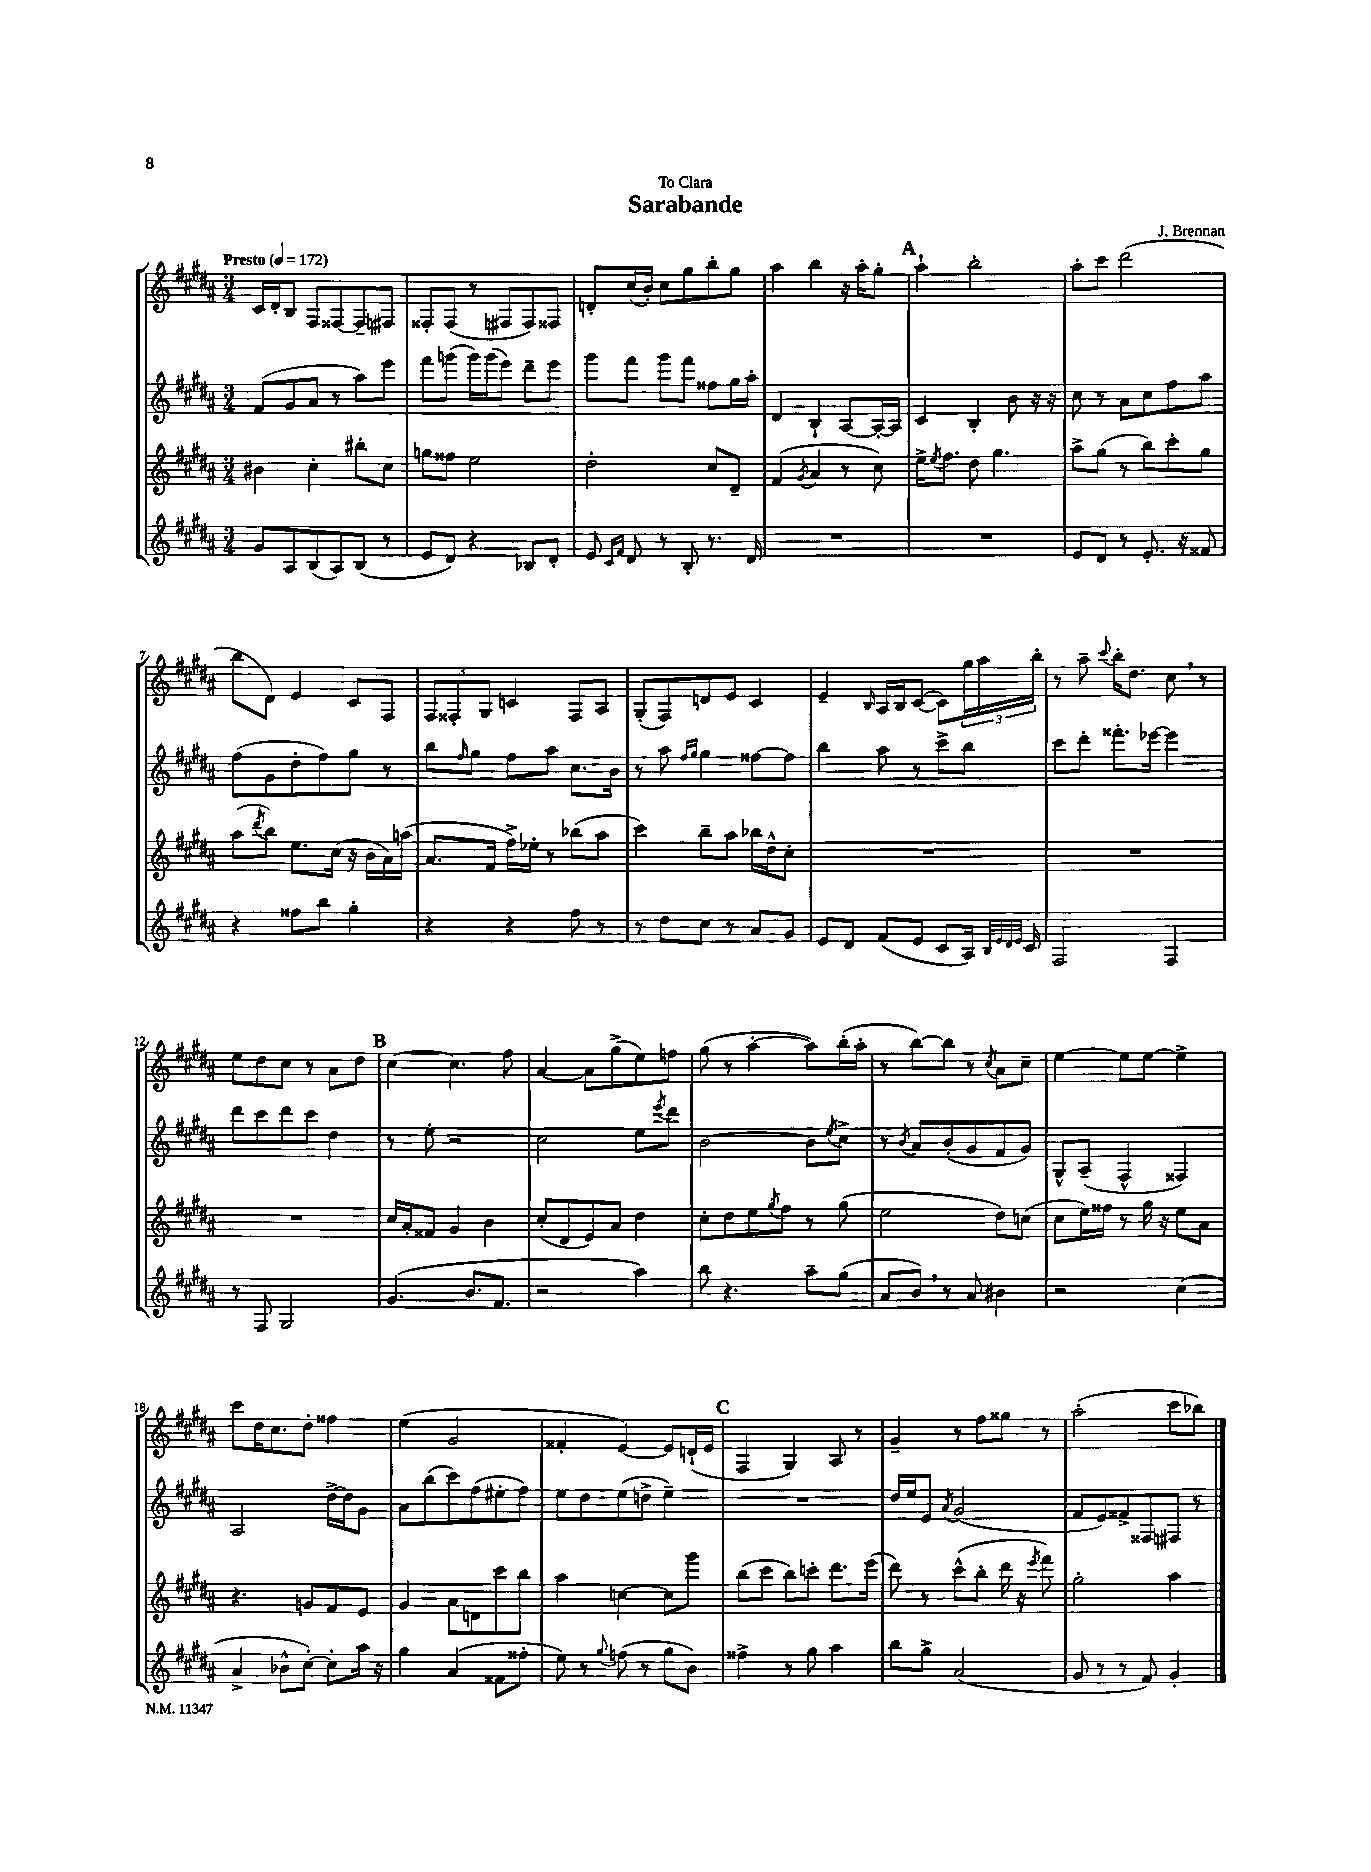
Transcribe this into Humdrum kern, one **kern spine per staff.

**kern	**kern	**kern	**kern
*part4	*part3	*part2	*part1
*staff4	*staff3	*staff2	*staff1
*clefG2	*clefG2	*clefG2	*clefG2
*k[f#c#g#d#a#]	*k[f#c#g#d#a#]	*k[f#c#g#d#a#]	*k[f#c#g#d#a#]
*M3/4	*M3/4	*M3/4	*M3/4
*MM172	*MM172	*MM172	*MM172
=1	=1	=1	=1
!	!	!	!LO:TX:a:B:t=Presto
8g#/L	4b#X\	(8f#/L	16c#/LL
.	.	.	16d#'/J
8A#/	.	8g#/	8B/J
(8B/	4cc#'\	8a#/J	8F#/L
8A#/)	.	8r	[8F##X/
(8B/J	8bb#X'\L	8aa#\L)	8F##~/]
8r	8cc#\J	8eee\J	8F#X/J
=2	=2	=2	=2
8e/L	8ggn\L	8fff#\L	8F##X'/L
8d#/J)	8ff##X\J	(8gggn\J	(8F##/J
4r	2ee\	16ggg\LL)	8r
.	.	(16ggg\J	.
.	.	8eee\J)	8F#X/L
8B-X/L	.	8ddd#~\L	8F#/)
8d#'/J	.	8eee\J	8F##X/J
=3	=3	=3	=3
8e/	2dd#'\	8ggg#\L	8dn'/L
16qqc#/LL	.	.	.
16qqf#/JJ	.	.	.
8d#/	.	8fff#\J	(16cc#/L
.	.	.	16b'/JJ)
8r	.	8ggg#\L	8cc#\L
8B'/	.	8fff#\J	8gg#\
8.r	8cc#/L	8ff##X\L	8bb'\
.	8d#~/J	16gg#\L	8gg#\J
16d#/	.	16aa#'\JJ	.
=4	=4	=4	=4
2.r	(4f#/	4d#/	4aa#\
.	8qg#/	.	.
.	4a#/	4B`/	4bb\
.	8r	[8A#/L	16r
.	.	.	16aa#'\KL
.	8cc#\)	16A#'/L_	8gg#'\J
.	.	16A#/JJ]	.
!!LO:REH:place=s1:t=A
=5	=5	=5	=5
2.r	16ee^\KL	4c#/	4aa#`\
.	8qee/	.	.
.	8.ff#\J	.	.
.	8dd#\	4B'/	2bb'\
.	4.gg#\	.	.
.	.	8b\	.
.	.	16r	.
.	.	16r	.
=6	=6	=6	=6
8e/L	8aa#^\L	8cc#\	8aa#'\L
8d#/J	(8gg#\J	8r	8ccc#\J
8r	8r	8a#\L	(2ddd#\
8.e'/	8bb\L)	8cc#\	.
.	8ccc#'\	8ff#\	.
16r	.	.	.
8f##X/	8gg#\J	8aa#\J	.
!!LO:LB:g=z
=7	=7	=7	=7
4r	(8aa#\L	(8ff#\L	8bb\L
.	8qddd#/	.	.
.	8bb\J)	8g#\	8d#\J)
8ff##X\L	8.ee\L	8dd#'\	4e/
8bb\J	.	8ff#\)	.
.	(16cc#\Jk	.	.
4gg#'\	16r	8gg#\J	8c#/L
.	16b\LL	.	.
.	16a#\)	8r	8F#/J
.	(16aan\JJ	.	.
=8	=8	=8	=8
4r	8.a#/L	8bb\L	12F#/L
.	.	.	12F##X'/
.	.	16qqff#/	.
.	.	8gg#\J	.
.	.	.	12G#/J
.	16f#/Jk	.	.
4r	16ff#^\LL)	8ff#\L	4cn/
.	16ee-X'\JJ	.	.
.	8r	8aa#\J	.
8ff#\	(8bb-X\L	8.cc#\L	8F##/L
8r	8aa#\J	.	8A#/J
.	.	16b\Jk	.
=9	=9	=9	=9
8r	4ccc#\)	8r	(8G#'/L
8dd#\L	.	8aa#\	8F#/)
.	.	16qqff#/LL	.
.	.	16qqgg#/JJ	.
8cc#\J	8bb~\L	4gg#\	8dn/
8r	8aa#\J	.	8e/J
8a#/L	16bb-X\LL	[8ff##X\L	4c#/
.	16dd#^^\J	.	.
8g#/J	8cc#'\J	8ff##\J]	.
=10	=10	=10	=10
8e/L	2.r	4bb\	4e~/
8d#/J	.	.	.
.	.	.	16qqB/
(8f#/L	.	8aa#\	16A#/LL
.	.	.	16B/J
8e/J	.	8r	([8c#/J
8c#/L	.	8ccc#^\L	8c#\L])
16A#/Jk)	.	8bb\J	24gg#\L
.	.	.	24aa#\
32qqB/LLL	.	.	.
32qqe/	.	.	.
32qqd#/	.	.	.
32qqe/JJJ	.	.	.
16c#/	.	.	.
.	.	.	24bb'\JJ
=11	=11	=11	=11
2F#/	2.r	8ccc#\L	8r
.	.	8ddd#'\J	8aa#~\
.	.	.	8qqccc#/
.	.	8.fff##X'\L	16bb'\KL
.	.	.	8.dd#\J
.	.	[16eee-X\Jk	.
4F#/	.	4eee-\]	8cc#,\
.	.	.	8r
!!LO:LB:g=z
=12	=12	=12	=12
8r	2.r	8ddd#\L	8ee\L
8F#/	.	8ccc#\	8dd#\
2G#/	.	8ddd#\	8cc#\J
.	.	8ccc#\J	8r
.	.	4dd#\	8a#\L
.	.	.	8dd#\J
!!LO:REH:place=s1:t=B
=13	=13	=13	=13
(4.g#/	16cc#/LL	8r	[4cc#\
.	16a#'/J	.	.
.	8f##X/J	8ee'\	.
.	4g#/	2r	4.cc#\]
8.b/L	.	.	.
.	4b\	.	.
8.f#/J	.	.	.
.	.	.	8ff#\
=14	=14	=14	=14
2r	(8cc#'/L	2cc#\	[4a#/
.	8d#/	.	.
.	8e/)	.	8a#\L]
.	8a#/J	.	(8gg#^\
4aa#\)	4dd#\	8ee\L	8ee\)
.	.	8qeee/	.
.	.	8ddd#\J	8ffn\J
=15	=15	=15	=15
8bb\	8cc#'\L	[2b\	(8gg#\
4.r	8dd#\	.	8r
.	8ee\	.	[4aa#'\
.	8qgg#/	.	.
.	8ff#\J	.	.
8aa#~\L	8r	8b\L]	8aa#\L])
.	.	8qee/	.
(8gg#\J	(8gg#\	8cc#^\J	(16bb'\L
.	.	.	16aa#'\JJ
=16	=16	=16	=16
8a#/L	2ee\	8r	8r
.	.	8qb/	.
8b,/J)	.	8a#/L	[8bb\L)
8r	.	(8b'/	8bb\J]
8a#/	.	8g#/	8r
.	.	.	8qcc#/
4b#X\	8dd#\L)	8f#/	8a#\L
.	(8ccn\J	8g#/J)	8cc#~\J
=17	=17	=17	=17
2r	8cc#\L	8G#^^/L	[4ee\
.	16ee\L)	(8A#~/J	.
.	16ff##X\JJ	.	.
.	8r	4F#^^/	8ee\L]
.	16gg#\	.	[8ee\J
.	16r	.	.
(4cc#\	8ee\L	4F##X/)	4ee^\]
.	8a#\J	.	.
!!LO:LB:g=z
=18	=18	=18	=18
4a#^/	4.r	2A#/	8ccc#\L
.	.	.	16dd#\K
.	.	.	8.cc#\
8b-X^^\L	.	.	.
[8cc#'\J)	8gn/L	.	8dd#'\J
8cc#'\L]	8f#/	[16dd#^\LL	4ff##X\
.	.	16dd#\J]	.
16aa#\Jk	8e/J	8g#\J	.
16r	.	.	.
=19	=19	=19	=19
4gg#\	4g#/	8a#\L	(4ee\
.	.	(8bb\	.
(4a#/	8a#\L	8ccc#\)	2g#/
.	8dn\	(8ff#\	.
8f##X\L	8ccc#\	8ee#X'\	.
8ff##X'\J	8bb\J	8ff#\J)	.
=20	=20	=20	=20
8ee\)	4aa#\	8ee\L	4f##X'/
8r	.	8dd#\	.
8qqgg#/	.	.	.
(8ffn\	[4ccn\	(8ee\	[4e/)
8r	.	8ddn^\J	.
8gg#\L	8cc\L]	4ee~\)	8e/L]
8b\J)	8ggg#\J	.	(16dn`/L
.	.	.	16e/JJ
!!LO:REH:place=s1:t=C
=21	=21	=21	=21
4ff##X^\	(8bb\L	2.r	4F#/
.	8ccc#\J	.	.
8r	8bb\L)	.	4G#/)
8gg#\	8cccn'\J	.	.
4aa#\	8.ddd#\L	.	8A#/
.	.	.	8r
.	(16eee\Jk	.	.
=22	=22	=22	=22
8bb\L	8ddd#\)	16dd#/LL	4g#~/
.	.	16ee/J	.
8gg#^\J	8r	8e/J	.
.	.	8qa#/	.
(2a#/	(8ccc#^^\L	(2g#/	8r
.	8bb'\J	.	8ff#\L
.	16ddd#\	.	8gg##X\J
.	16r	.	.
.	8qeee/	.	.
.	8fff#\)	.	8r
=23	=23	=23	=23
8g#/	2gg#'\	8f#/L	(2aa#'\
8r	.	8e/)	.
8r	.	8f##X^/	.
8f#/)	.	8F##X/	.
4g#'/	4aa#\	8F#X/J	8ccc#\L
.	.	8r	8bb-X\J)
==	==	==	==
*-	*-	*-	*-
